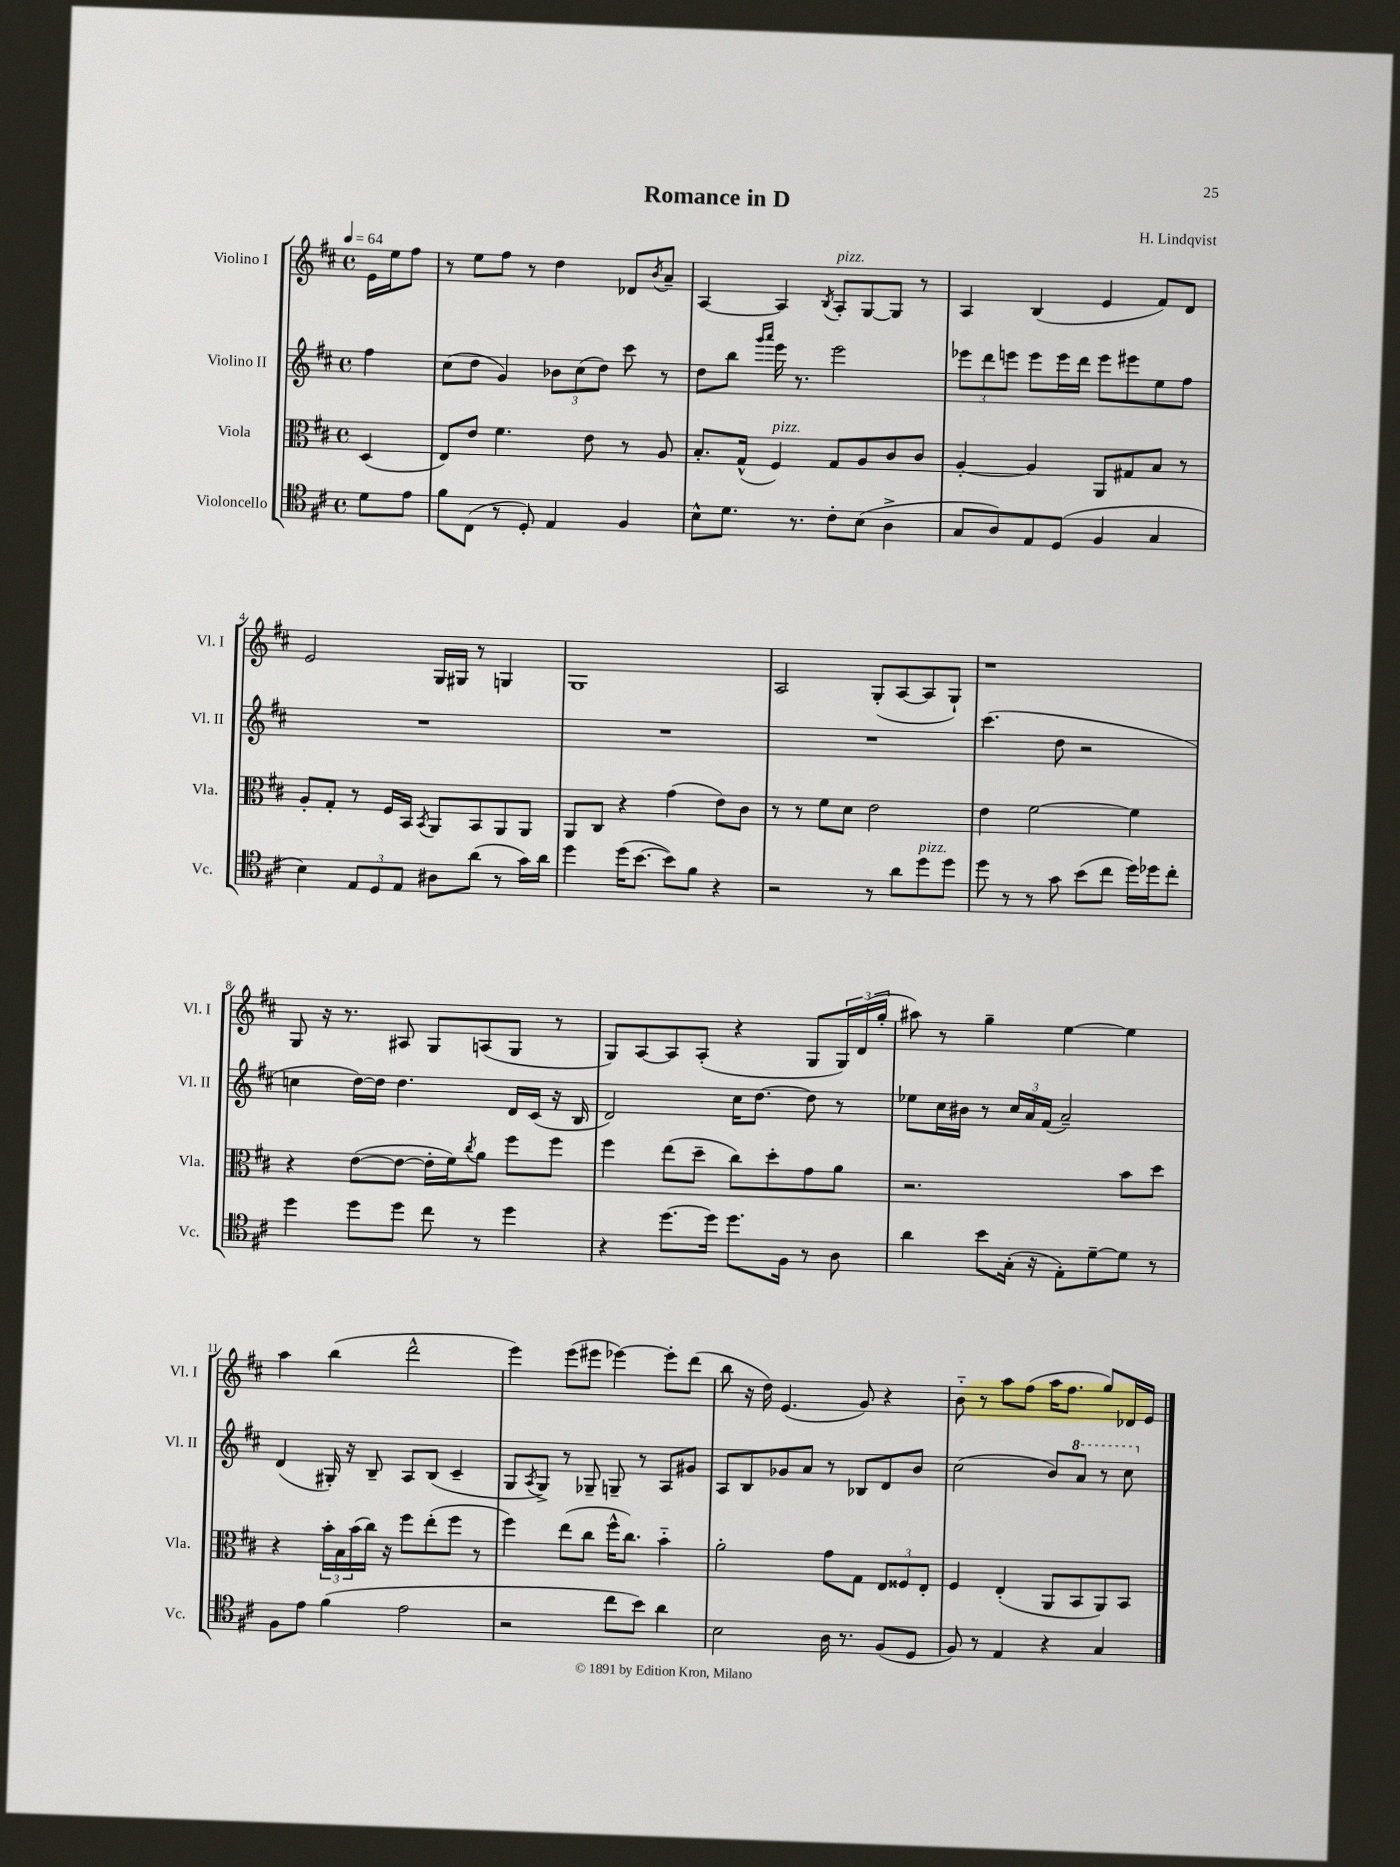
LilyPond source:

\header { title = "Romance in D" composer = "H. Lindqvist" }
<<
\new StaffGroup <<
\new Staff = "s0" \with { instrumentName = "Violino I" shortInstrumentName = "Vl. I" } {
    \clef treble \key d \major \defaultTimeSignature \time 4/4 \partial 4 \tempo 4 = 64
    e'16 e''16 fis''8 |
    r8 e''8 fis''8 r8 d''4 des'8 \acciaccatura { b'8 } a'8-- |
    a4~ a4 \acciaccatura { b8 } a8-.^\markup { \italic "pizz." } g8~ g8 r8 |
    a4 b4( e'4 fis'8) d'8 |
    e'2 g16 gis16 r8 g4 |
    g1 |
    a2 g8-.( a8~ a8 g8-!) |
    r1 |
    g8 r16 r8. ais8 g8 a8( g8 r8 |
    g8) a8~ a8 a8-.( r4 g8 \tuplet 3/2 { g16) d'16( g''16-. } |
    ais''8) r8 g''4-- e''4~ e''4 |
    a''4 b''4( d'''2-^ |
    e'''4) e'''8( eis'''8 ees'''4~) ees'''8-. d'''8( |
    b''8 r16 d''16) e'4.( g'8) r4 |
    b'8-_ r8 a''8 fis''8( a''16 fis''8. g''8) des'16 e'16 \bar "|." |
}
\new Staff = "s1" \with { instrumentName = "Violino II" shortInstrumentName = "Vl. II" } {
    \clef treble \key d \major \defaultTimeSignature \time 4/4 \partial 4
    fis''4 |
    cis''8( d''8 g'4) \tuplet 3/2 { bes'8 cis''8( d''8) } cis'''8 r8 |
    d''8 b''8 \grace { g'''16 a'''16 } e'''16 r8. e'''2 |
    \tuplet 3/2 { ees'''8 d'''8 e'''8 } e'''8 e'''16 d'''16 e'''8 eis'''8 e''8 fis''8 |
    R1 |
    R1 |
    R1 |
    cis'''4.( d''8 r2 |
    c''4 d''16~) d''16 d''4. d'16 cis'16( r16 b16 |
    d'2) cis''16 d''8.~ d''8 r8 |
    ees''8 cis''16 bis'16 r8 \tuplet 3/2 { cis''16 a'16 fis'16( } a'2--) |
    d'4( gis16-.) r16 b8-- a8 b8( cis'4-- |
    g8 \acciaccatura { a8 } g8->) r8 ges8-- g8-- r8 a8 gis'8 |
    a8 b8 ges'8 a'8 r8 bes8 d'8 b'8 |
    cis''2( b'8) \ottava #1 a''8 r8 cis'''8 \ottava #0 \bar "|." |
}
\new Staff = "s2" \with { instrumentName = "Viola" shortInstrumentName = "Vla." } {
    \clef alto \key d \major \defaultTimeSignature \time 4/4 \partial 4
    d4( |
    e8) e'8 fis'4. e'8 r8 a8 |
    b8.-. g16-^( fis4^\markup { \italic "pizz." }) g8 a8 cis'8 cis'8 |
    a4~-. a4 a,8 gis8 b8 r8 |
    a8-. g8-. r8 fis16 b,16 \acciaccatura { b,8 } a,8 b,8 a,8 a,8 |
    a,8 cis8 r4 g'4( e'8) cis'8 |
    r8 r8 fis'8 d'8 e'2 |
    e'4 fis'2~ fis'4 |
    r4 e'8~( e'8~ e'16-. fis'16) \acciaccatura { cis''8 } a'8 fis''8 fis''8 |
    fis''4 e''8( d''8-- cis''8) d''8-. g'8 a'8 |
    r2. b'8 d''8 |
    r4 \tuplet 3/2 { b'16-. b16 b'16( } cis''16) r16 fis''8 e''8-.( fis''8 r8 |
    fis''4) e''8( cis''8 fis''16-^ cis''8.) b'4-_ |
    a'2-. g'8 g8 \tuplet 3/2 { e8 fisis8 e8-. } |
    fis4 e4-.( a,8 b,8 a,8) b,8 \bar "|." |
}
\new Staff = "s3" \with { instrumentName = "Violoncello" shortInstrumentName = "Vc." } {
    \clef tenor \key d \major \defaultTimeSignature \time 4/4 \partial 4
    d'8 e'8 |
    fis'8 cis8( r8 d8-.) e4 fis4 |
    b8-^ d'8. r8. cis'8-. b8( a4-> |
    g8 a8) e8 d8( fis4 g4 |
    b4) \tuplet 3/2 { e8 d8 e8 } ais8 a'8( r8 g'16) a'16 |
    d''4 d''16( b'8.~ b'8) fis'8 r4 |
    r2 r8 a'8 d''8^\markup { \italic "pizz." } d''8 |
    d''8 r8 r8 g'8 b'8( cis''8 d''16) des''16 cis''8-. |
    d''4 d''8 d''8 cis''8 r8 d''4 |
    r4 d''8.~ d''16 d''8. fis16 r8 a8 |
    a'4 b'8 g16-.( r16 e8-.) d'8~-- d'8 r8 |
    fis8 e'8 fis'4( e'2 |
    r2 cis''8 b'8) a'4 |
    b2 a16 r8. fis8( d8 |
    fis8) r8 e4 r4 g4 \bar "|." |
}
>>
>>
